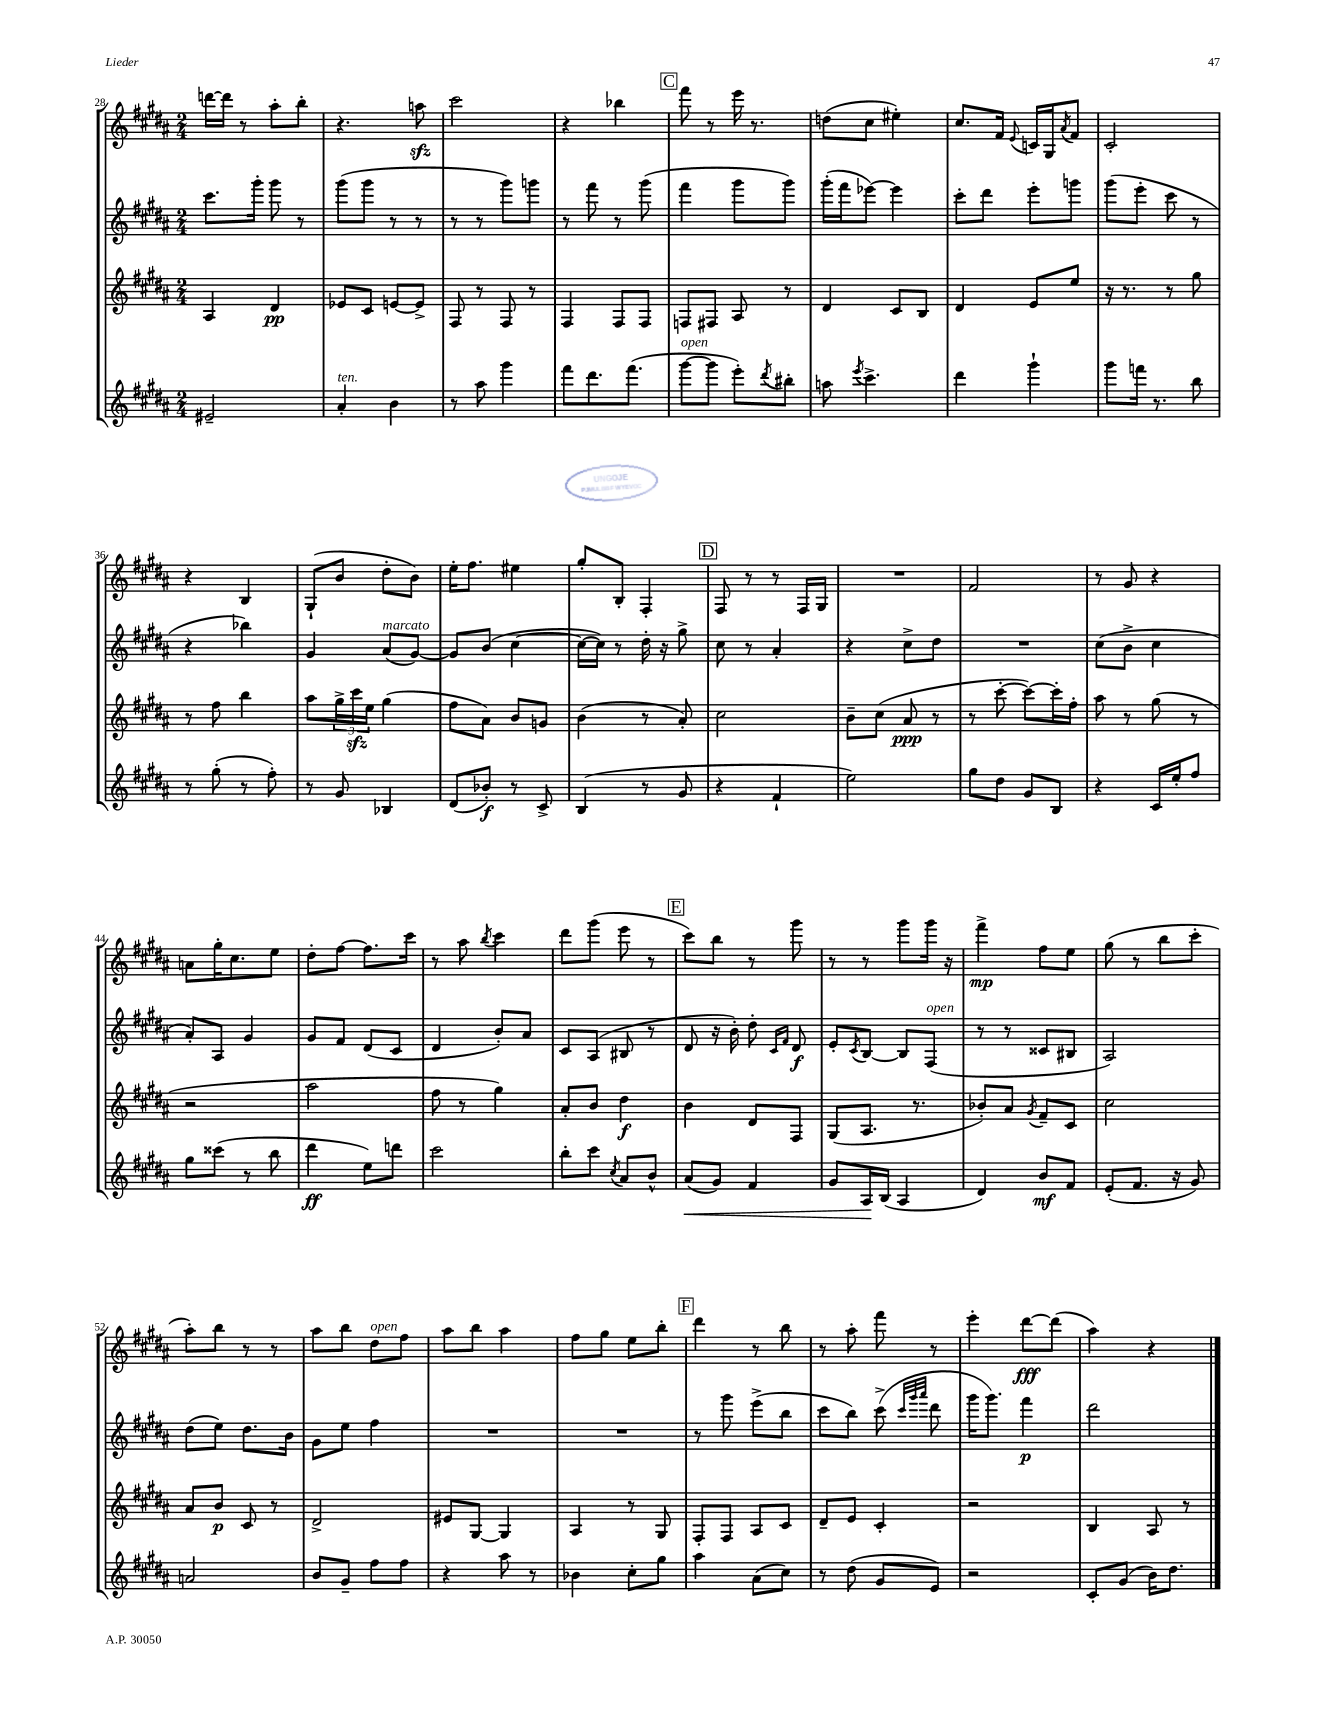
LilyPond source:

<<
\new StaffGroup <<
\new Staff = "s0" {
    \clef treble \key b \major \numericTimeSignature \time 2/4
    d'''16~ d'''16 r8 ais''8-. b''8-. |
    r4. a''8\sfz |
    cis'''2 |
    r4 bes''4 |
    \mark \markup { \box "C" } fis'''8 r8 e'''16 r8. |
    d''8( cis''8 eis''4-.) |
    cis''8. fis'16 \appoggiatura { e'8 } c'16 gis16 \acciaccatura { ais'8 } fis'8 |
    cis'2-. |
    r4 b4 |
    gis8-!( b'8 dis''8-. b'8) |
    e''16-. fis''8. eis''4 |
    gis''8-. b8-. fis4-. |
    \mark \markup { \box "D" } fis8 r8 r8 fis16 gis16 |
    R2 |
    fis'2 |
    r8 gis'8 r4 |
    a'8 gis''16-. cis''8. e''8 |
    dis''8-. fis''8~ fis''8. cis'''16 |
    r8 ais''8 \acciaccatura { b''8 } cis'''4 |
    dis'''8 gis'''8( e'''8 r8 |
    \mark \markup { \box "E" } cis'''8) b''8 r8 gis'''8 |
    r8 r8 gis'''8 gis'''16 r16 |
    fis'''4->\mp fis''8 e''8 |
    gis''8( r8 b''8 cis'''8-. |
    ais''8-.) b''8 r8 r8 |
    ais''8 b''8 dis''8^\markup { \italic "open" } fis''8 |
    ais''8 b''8 ais''4 |
    fis''8 gis''8 e''8 b''8-. |
    \mark \markup { \box "F" } dis'''4 r8 b''8 |
    r8 ais''8-. fis'''8 r8 |
    e'''4-. dis'''8~\fff dis'''8( |
    ais''4) r4 \bar "|." |
}
\new Staff = "s1" {
    \clef treble \key b \major \numericTimeSignature \time 2/4
    cis'''8. gis'''16-. gis'''8 r8 |
    gis'''8( gis'''8 r8 r8 |
    r8 r8 gis'''8) g'''8 |
    r8 fis'''8 r8 gis'''8( |
    \mark \markup { \box "C" } fis'''4 gis'''8 gis'''8) |
    gis'''16-.( fis'''16 ees'''8~) ees'''4 |
    cis'''8-. dis'''8 e'''8-. g'''8 |
    gis'''8( e'''8-. cis'''8 r8 |
    r4 bes''4) |
    gis'4 ais'8^\markup { \italic "marcato" }( gis'8~) |
    gis'8 b'8( cis''4~ |
    cis''16~ cis''16) r8 dis''16-. r16 gis''8-> |
    \mark \markup { \box "D" } cis''8 r8 ais'4-. |
    r4 cis''8-> dis''8 |
    R2 |
    cis''8( b'8-> cis''4 |
    ais'8-.) ais8 gis'4 |
    gis'8 fis'8 dis'8( cis'8 |
    dis'4 b'8-.) ais'8 |
    cis'8 ais8( bis8 r8 |
    \mark \markup { \box "E" } dis'8 r16 b'16-.) dis''8-. \grace { cis'16 fis'16 } dis'8\f |
    e'8-. \acciaccatura { cis'8 } b8~ b8 fis8^\markup { \italic "open" }( |
    r8 r8 cisis'8 bis8 |
    ais2) |
    dis''8( e''8) dis''8. b'16 |
    gis'8 e''8 fis''4 |
    R2 |
    R2 |
    \mark \markup { \box "F" } r8 gis'''8 e'''8->( b''8 |
    cis'''8 b''8) cis'''8->( \grace { cis'''32 gis'''32 ais'''32 } dis'''8 |
    gis'''16 gis'''8.) fis'''4\p |
    dis'''2 \bar "|." |
}
\new Staff = "s2" {
    \clef treble \key b \major \numericTimeSignature \time 2/4
    ais4 dis'4\pp |
    ees'8 cis'8 e'8~ e'8-> |
    fis8 r8 fis8 r8 |
    fis4 fis8 fis8 |
    \mark \markup { \box "C" } f8 fis8 ais8 r8 |
    dis'4 cis'8 b8 |
    dis'4 e'8 e''8 |
    r16 r8. r8 gis''8 |
    r8 fis''8 b''4 |
    ais''8 \tuplet 3/2 { gis''16-> cis'''16\sfz e''16 } gis''4( |
    fis''8 ais'8) b'8 g'8 |
    b'4( r8 ais'8-.) |
    \mark \markup { \box "D" } cis''2 |
    b'8-- cis''8( ais'8\ppp r8 |
    r8 cis'''8~-. cis'''8~) cis'''16-. fis''16-. |
    ais''8 r8 gis''8( r8 |
    r2 |
    ais''2 |
    fis''8 r8 gis''4) |
    ais'8-. b'8 dis''4\f |
    \mark \markup { \box "E" } b'4 dis'8 fis8 |
    gis8( ais8. r8. |
    bes'8-.) ais'8 \acciaccatura { gis'8 } fis'8-- cis'8 |
    cis''2 |
    ais'8 b'8\p cis'8 r8 |
    dis'2-> |
    eis'8 gis8~ gis4 |
    ais4 r8 gis8 |
    \mark \markup { \box "F" } fis8-. fis8 ais8 cis'8 |
    dis'8-- e'8 cis'4-. |
    r2 |
    b4 ais8 r8 \bar "|." |
}
\new Staff = "s3" {
    \clef treble \key b \major \numericTimeSignature \time 2/4
    eis'2-- |
    ais'4-.^\markup { \italic "ten." } b'4 |
    r8 ais''8 gis'''4 |
    fis'''8 dis'''8. fis'''8.( |
    \mark \markup { \box "C" } gis'''8~^\markup { \italic "open" } gis'''8 e'''8-.) \acciaccatura { dis'''8 } bis''8-. |
    a''8 \acciaccatura { e'''8 } cis'''4.-> |
    dis'''4 gis'''4-! |
    gis'''8 f'''16 r8. b''8 |
    r8 gis''8-.( r8 fis''8-.) |
    r8 gis'8 bes4 |
    dis'8( bes'8-.\f) r8 cis'8-> |
    b4( r8 gis'8 |
    \mark \markup { \box "D" } r4 fis'4-! |
    e''2) |
    gis''8 dis''8 gis'8 b8 |
    r4 cis'16 e''16-. fis''8 |
    gis''8 cisis'''8( r8 b''8 |
    dis'''4\ff e''8) d'''8 |
    cis'''2 |
    b''8-. cis'''8 \acciaccatura { cis''8 } ais'8 b'8-^ |
    \mark \markup { \box "E" } ais'8\<( gis'8) fis'4 |
    gis'8 ais16\! b16( ais4 |
    dis'4) b'8\mf fis'8 |
    e'8-.( fis'8. r16 gis'8) |
    a'2 |
    b'8 gis'8-- fis''8 fis''8 |
    r4 ais''8 r8 |
    bes'4 cis''8-. gis''8 |
    \mark \markup { \box "F" } ais''4 ais'8( cis''8) |
    r8 dis''8( gis'8 e'8) |
    r2 |
    cis'8-. gis'8( b'16) dis''8. \bar "|." |
}
>>
>>
\layout { \context { \Score currentBarNumber = #28 } }
